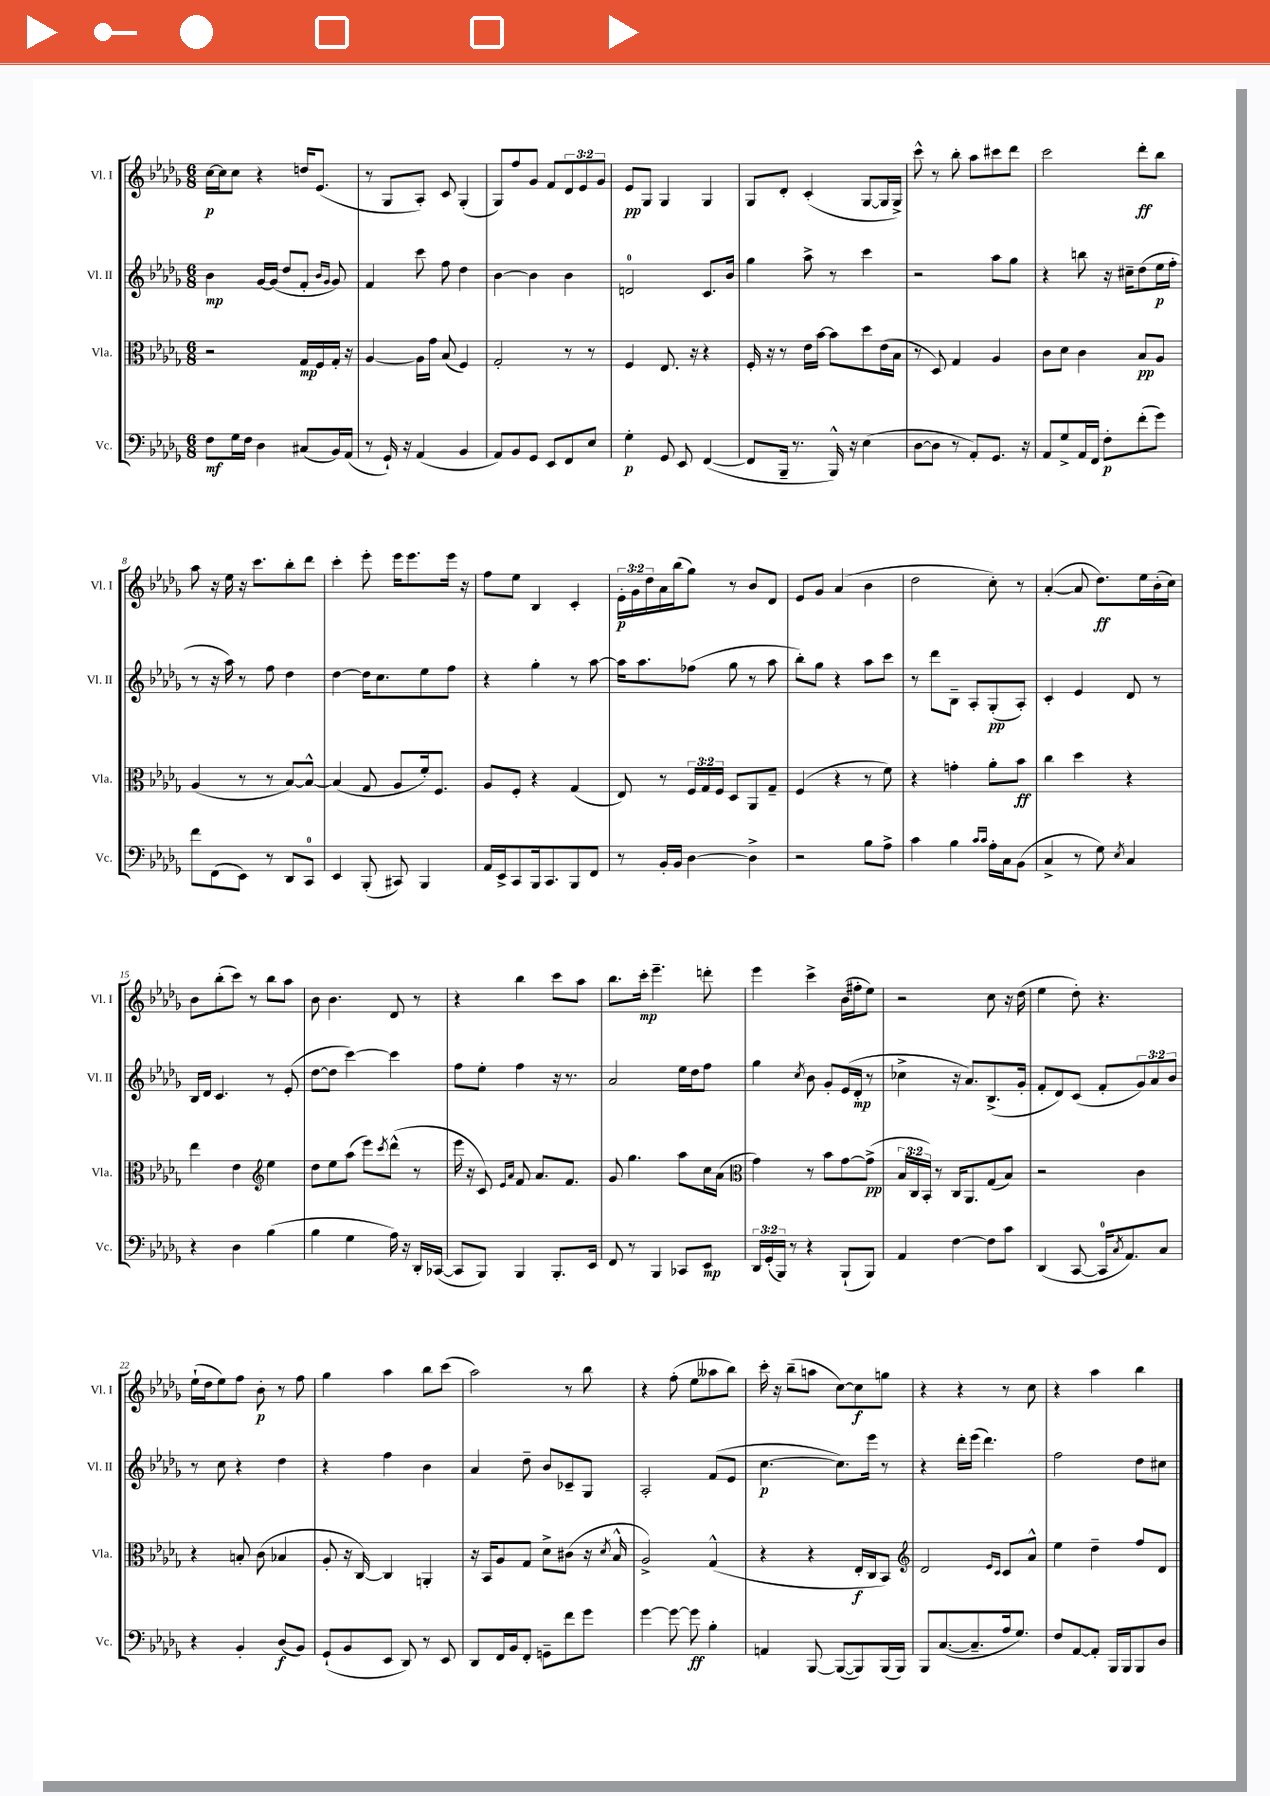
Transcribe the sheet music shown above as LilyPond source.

<<
\new StaffGroup <<
\new Staff = "s0" \with { instrumentName = "Vl. I" shortInstrumentName = "Vl. I" } {
    \clef treble \key des \major \numericTimeSignature \time 6/8 \override Staff.TupletNumber.text = #tuplet-number::calc-fraction-text
    c''16~\p c''16 c''8 r4 d''16 ees'8.( |
    r8 ges8 aes8-.) c'8 ges4-.( |
    ges8) f''8 ges'8 f'8 \tuplet 3/2 { des'8 ees'8 ges'8 } |
    ees'8\pp ges8 ges4 ges4 |
    ges8 des'8-. c'4-.( ges8~ ges16 ges16->) |
    c'''8-^ r8 bes''8-. aes''8 cis'''8 des'''8 |
    c'''2 des'''8-.\ff bes''8 |
    aes''8 r16 ees''16 r16 c'''8. bes''8-. des'''8 |
    c'''4-. ees'''8-. ees'''16 ees'''8. ees'''16 r16 |
    f''8 ees''8 bes4 c'4-. |
    \tuplet 3/2 { ees'16-.\p ges'16 des''16 } aes'16 bes''16( ges''8) r8 bes'8 des'8 |
    ees'8 ges'8 aes'4( bes'4 |
    des''2 c''8-.) r8 |
    aes'4~-.( aes'8 des''8.\ff) ees''16 bes'16-.( c''16) |
    bes'8 bes''8-.( c'''8) r8 bes''8 aes''8 |
    bes'8 bes'4. des'8 r8 |
    r4 bes''4 c'''8 aes''8 |
    bes''8. c'''16-.\mp ees'''4.-- d'''8-. |
    ees'''4 c'''4-> bes'16( fis''16-. ees''8) |
    r2 c''8 r16 des''16( |
    ees''4 des''8-.) r4. |
    ees''16-!( des''16 ees''8) f''8 bes'8-.\p r8 f''8 |
    ges''4 aes''4 bes''8 c'''8( |
    aes''2) r8 bes''8 |
    r4 f''8-.( ees''8 aeses''8 bes''8) |
    c'''16-. r16 bes''8--( a''8 c''8~) c''8\f g''8 |
    r4 r4 r8 c''8 |
    r4 aes''4 bes''4 \bar "|." |
}
\new Staff = "s1" \with { instrumentName = "Vl. II" shortInstrumentName = "Vl. II" } {
    \clef treble \key des \major \numericTimeSignature \time 6/8 \override Staff.TupletNumber.text = #tuplet-number::calc-fraction-text
    bes'4\mp ges'16~ ges'16( des''8 f'8-. \grace { bes'16 ges'16 } ges'8) |
    f'4 c'''8 f''8 des''4 |
    bes'4~ bes'4 bes'4 |
    d'2-0 c'8. bes'16 |
    ges''4 aes''8-> r8 c'''4 |
    r2 aes''8 ges''8 |
    r4 b''8 r16 cis''16-- des''8( ees''16\p f''16-. |
    r8 r16 aes''16) r8 f''8 des''4 |
    des''4~ des''16 c''8. ees''8 f''8 |
    r4 ges''4-. r8 aes''8~ |
    aes''16 aes''8. fes''8( ges''8 r8 aes''8 |
    bes''8-.) ges''8 r4 aes''8 c'''8 |
    r8 des'''8 bes8-- aes8-. ges8-.\pp( aes8-.) |
    c'4-. ees'4 des'8 r8 |
    bes16 des'16 c'4. r8 ees'8-.( |
    des''8~ des''8 c'''4~) c'''4 |
    f''8 ees''8-. f''4 r16 r8. |
    aes'2 ees''16 des''16 f''8 |
    ges''4 \acciaccatura { c''8 } bes'8 ges'8-. ees'16( des'16-.\mp r8 |
    ces''4-> r16 aes'8.) bes8.->( ges'16-. |
    f'8-. des'8) c'8( f'8-. \tuplet 3/2 { ges'8) aes'8 bes'8 } |
    r8 c''8 r4 des''4 |
    r4 f''4 bes'4 |
    aes'4 des''8-- bes'8 ces'8-- ges8 |
    aes2-. f'8( ees'8 |
    c''4.~\p c''8.) ees'''16 r8 |
    r4 des'''16-. ees'''16( des'''4.) |
    f''2 des''8 cis''8 \bar "|." |
}
\new Staff = "s2" \with { instrumentName = "Vla." shortInstrumentName = "Vla." } {
    \clef alto \key des \major \numericTimeSignature \time 6/8 \override Staff.TupletNumber.text = #tuplet-number::calc-fraction-text
    r2 ges16\mp f16 ges16-. r16 |
    aes4~ aes16 ges'16 bes8( f4) |
    ges2-. r8 r8 |
    f4 ees8. r16 r4 |
    f16-. r16 r8 ees'16 bes'16~ bes'8 des''8 ees'16( bes16 |
    r8 des8) ges4 aes4 |
    c'8 des'8 c'4 bes8\pp aes8 |
    aes4( r8 r8 bes8~) bes8~-^ |
    bes4( ges8 aes8 f'16-.) f8. |
    aes8 f8-. r4 ges4( |
    ees8) r8 \tuplet 3/2 { f16 ges16 f16 } des8 aes,8 ges8-- |
    f4( r4 r8 f'8) |
    r4 g'4-. aes'8-. bes'8\ff |
    c''4 des''4 r4 |
    ees''4 ees'4 \clef treble ees''4 |
    des''8 ees''8 aes''8( ees'''8) \acciaccatura { c'''8 } des'''8-^( r8 |
    ees'''16 r16 c'8) \grace { ees'16 aes'16 } f'8 aes'8. f'8. |
    ges'8 ges''4. aes''8 c''16 aes'16( |
    \clef alto ges'4) r8 bes'8 ges'8~ ges'8->\pp( |
    \tuplet 3/2 { bes16 c16 bes,16-.) } r8 c16 aes,8. ges8( bes8) |
    r2 c'4 |
    r4 b8-. c'8( bes4 |
    aes8-. r16 c16~) c4 a,4-. |
    r16 bes,16 aes8 ges8 des'8-> cis'8( r16 \acciaccatura { des'8 } bes16-^ |
    aes2->) ges4-^( |
    r4 r4 ees16-.\f c16 bes,8) |
    \clef treble des'2 \grace { ees'16 c'16 } c'8 aes'8-^ |
    ees''4 des''4-- f''8 des'8 \bar "|." |
}
\new Staff = "s3" \with { instrumentName = "Vc." shortInstrumentName = "Vc." } {
    \clef bass \key des \major \numericTimeSignature \time 6/8 \override Staff.TupletNumber.text = #tuplet-number::calc-fraction-text
    f8\mf ges16 f16 des4 cis8( bes,16) aes,16( |
    r8 ges,16-!) r16 aes,4( bes,4 |
    aes,8) bes,8 ges,8 ees,8 f,8 ees8 |
    ges4-.\p ges,8 ees,8 f,4~( |
    f,8 bes,,16-- r8. bes,,16-^) r16 ees4( |
    des8~ des8 r8 aes,8-.) ges,8. r16 |
    aes,8 ges8-> aes,16 f,16 f8-.\p f'8-.( ges'8) |
    f'8 f,8( ees,8) r8 des,8 c,8-0 |
    ees,4 bes,,8-.( cis,8) bes,,4 |
    aes,16 ees,16-> c,8 bes,,16 c,8. bes,,8 f,8 |
    r8 bes,16-. bes,16 des4~ des4-> |
    r2 bes8 aes8-> |
    c'4 bes4 \grace { c'16 c'16 } aes16-. c16 bes,8( |
    c4-> r8 ges8) \acciaccatura { ees8 } c4 |
    r4 des4 bes4( |
    bes4 ges4 aes16) r16 des,16-. ces,16~( |
    ces,8 bes,,8) bes,,4 bes,,8.-. ees,16 |
    f,8 r8 bes,,4 ces,8 ees,8\mp |
    \tuplet 3/2 { des,16 ges,16-.( bes,,16) } r8 r4 bes,,8-!( bes,,8) |
    aes,4 f4~ f8 c'8 |
    des,4( c,8~ c,16-0 \acciaccatura { c8 } aes,8.) c8 |
    r4 bes,4-. des8\f( bes,8) |
    ges,8-!( bes,8 ees,8 des,8) r8 ees,8 |
    des,8 f,16 bes,16 f,8-. g,8-- f'8 ges'8 |
    ges'4~ ges'8~ ges'8\ff bes4-. |
    a,4 bes,,8~ bes,,8~( bes,,8) bes,,16( bes,,16) |
    bes,,8 c8.~( c8.-- aes16 ges8.) |
    f8 aes,8~ aes,8-. bes,,16 bes,,16 bes,,8 des8 \bar "|." |
}
>>
>>
